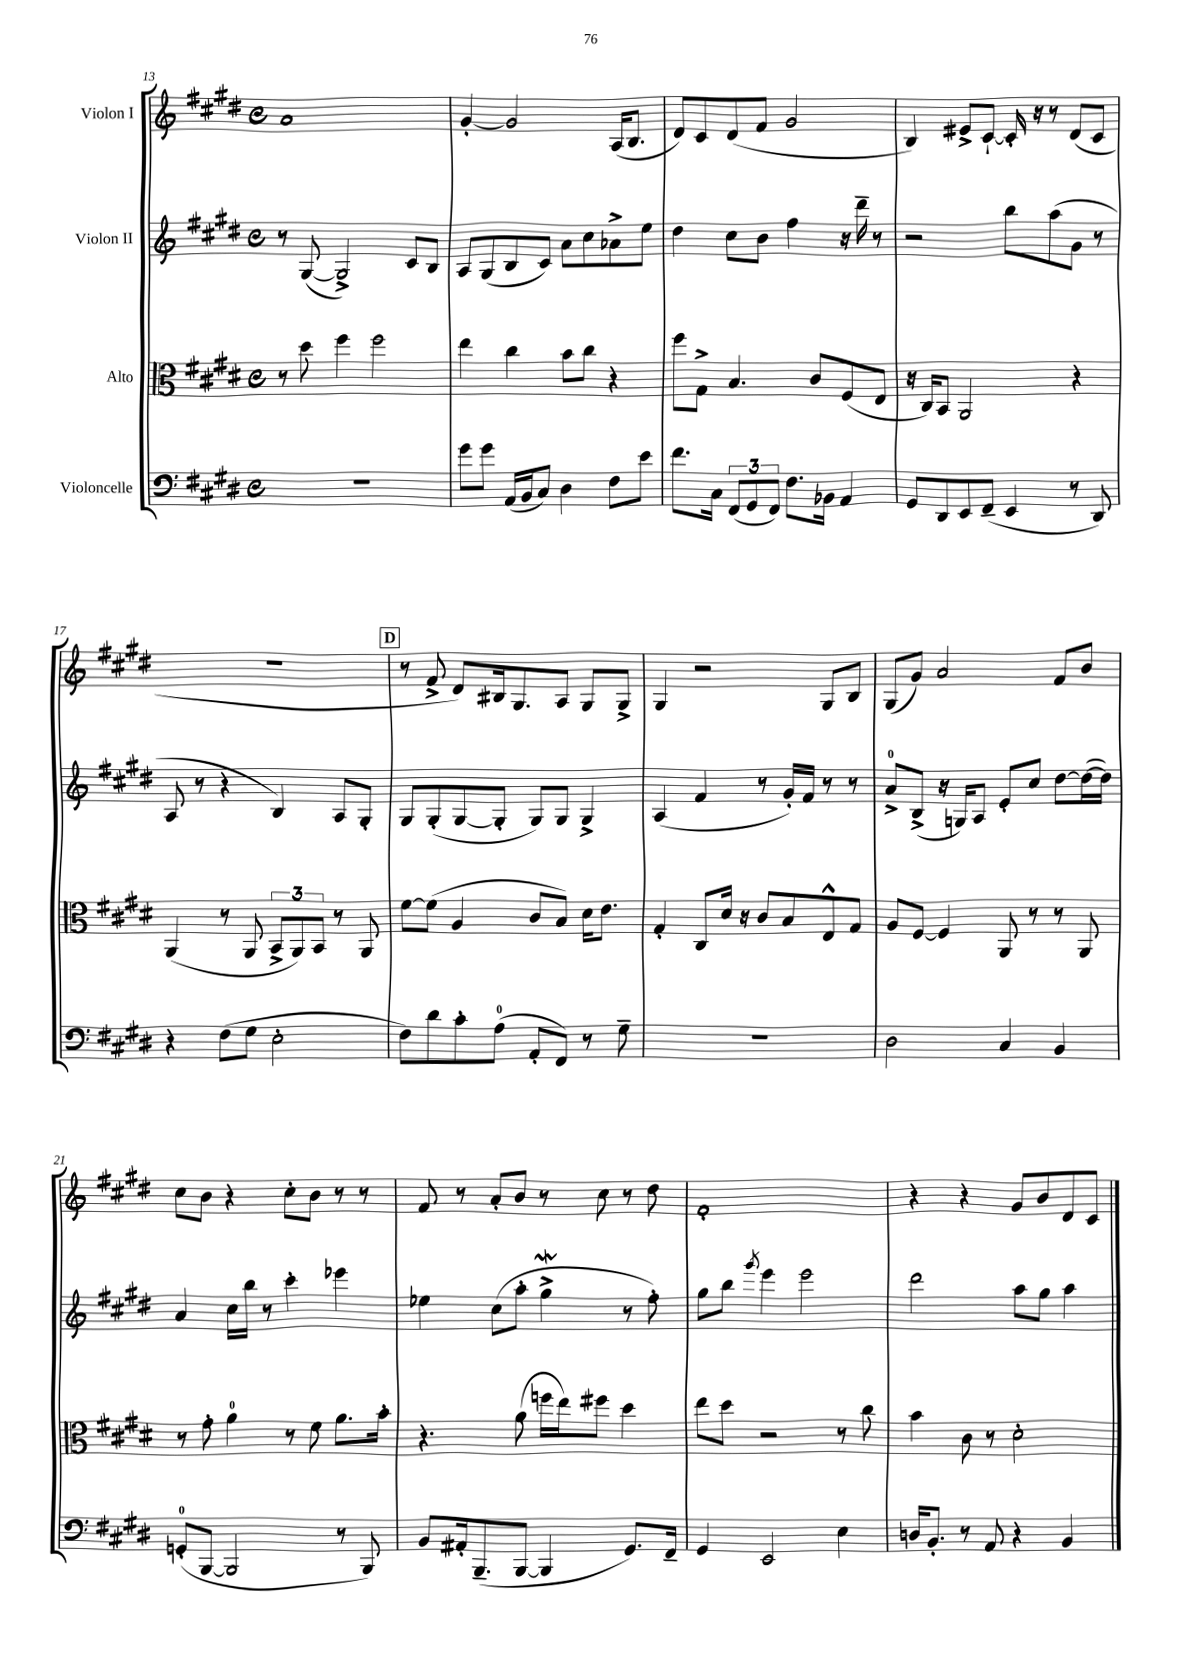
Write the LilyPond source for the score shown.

<<
\new StaffGroup <<
\new Staff = "s0" \with { instrumentName = "Violon I" } {
    \clef treble \key e \major \defaultTimeSignature \time 4/4
    a'1 |
    gis'4~-. gis'2 a16( b8. |
    dis'8) cis'8 dis'8( fis'8 gis'2 |
    b4) eis'8-> cis'8~-! cis'16-. r16 r8 dis'8( cis'8 |
    R1 |
    \mark \markup { \box "D" } r8 fis'8-> dis'8) bis16 gis8. a8 gis8 gis8-> |
    gis4 r2 gis8 b8 |
    gis8( gis'8) a'2 fis'8 b'8 |
    cis''8 b'8 r4 cis''8-. b'8 r8 r8 |
    fis'8 r8 a'8-. b'8 r8 cis''8 r8 dis''8 |
    fis'1-. |
    r4 r4 gis'8 b'8 dis'8 cis'8 \bar "|." |
}
\new Staff = "s1" \with { instrumentName = "Violon II" } {
    \clef treble \key e \major \defaultTimeSignature \time 4/4
    r8 gis8~( gis2->) cis'8 b8 |
    a8 gis8( b8 cis'8) a'8 cis''8 aes'8-> e''8 |
    dis''4 cis''8 b'8 fis''4 r16 dis'''16-- r8 |
    r2 b''8 a''8( gis'8 r8 |
    a8 r8 r4 b4) a8 gis8-. |
    \mark \markup { \box "D" } gis8 gis8-.( gis8~ gis8-. gis8) gis8 gis4-> |
    a4( fis'4 r8 gis'16-.) fis'16 r8 r8 |
    a'8-0-> b8->( r16 g16) a8 e'8-. cis''8 dis''8~ dis''16~( dis''16) |
    a'4 cis''16 b''16 r8 cis'''4-. ees'''4 |
    ees''4 cis''8( a''8-. gis''4->\mordent r8 fis''8-.) |
    gis''8 b''8 \acciaccatura { gis'''8 } e'''4 e'''2 |
    dis'''2 a''8 gis''8 a''4 \bar "|." |
}
\new Staff = "s2" \with { instrumentName = "Alto" } {
    \clef alto \key e \major \defaultTimeSignature \time 4/4
    r8 dis''8 fis''4 fis''2 |
    e''4 cis''4 b'8 cis''8 r4 |
    fis''8 gis8-> b4. cis'8 fis8( e8 |
    r16 cis16) b,8 a,2 r4 |
    a,4( r8 a,8 \tuplet 3/2 { b,8-> a,8) b,8 } r8 a,8 |
    \mark \markup { \box "D" } fis'8~ fis'8( a4 cis'8 b8) dis'16 e'8. |
    gis4-. cis8 dis'16 r16 cis'8 b8 e8-^ gis8 |
    a8 fis8~ fis4 a,8 r8 r8 a,8 |
    r8 gis'8-. a'4-0 r8 fis'8 a'8. b'16-. |
    r4. a'8( f''16 e''16) fis''8 dis''4 |
    e''8 dis''8 r2 r8 cis''8 |
    b'4 cis'8 r8 dis'2-. \bar "|." |
}
\new Staff = "s3" \with { instrumentName = "Violoncelle" } {
    \clef bass \key e \major \defaultTimeSignature \time 4/4
    R1 |
    gis'8 gis'8 a,16( b,16 cis8) dis4 fis8 e'8 |
    fis'8. cis16 \tuplet 3/2 { fis,8( gis,8 fis,8) } fis8. bes,16 a,4 |
    gis,8 dis,8 e,8 fis,8--( e,4 r8 dis,8) |
    r4 fis8( gis8 e2-. |
    \mark \markup { \box "D" } fis8) dis'8 cis'8-. a8-0( a,8-. fis,8) r8 gis8-- |
    R1 |
    dis2 cis4 b,4 |
    g,8-0-.( b,,8~ b,,2 r8 b,,8) |
    b,8 ais,16-. b,,8.--( b,,8~ b,,4 gis,8.) fis,16-- |
    gis,4 e,2 e4 |
    d16 b,8.-. r8 a,8 r4 b,4 \bar "|." |
}
>>
>>
\layout { \context { \Score currentBarNumber = #13 } }
